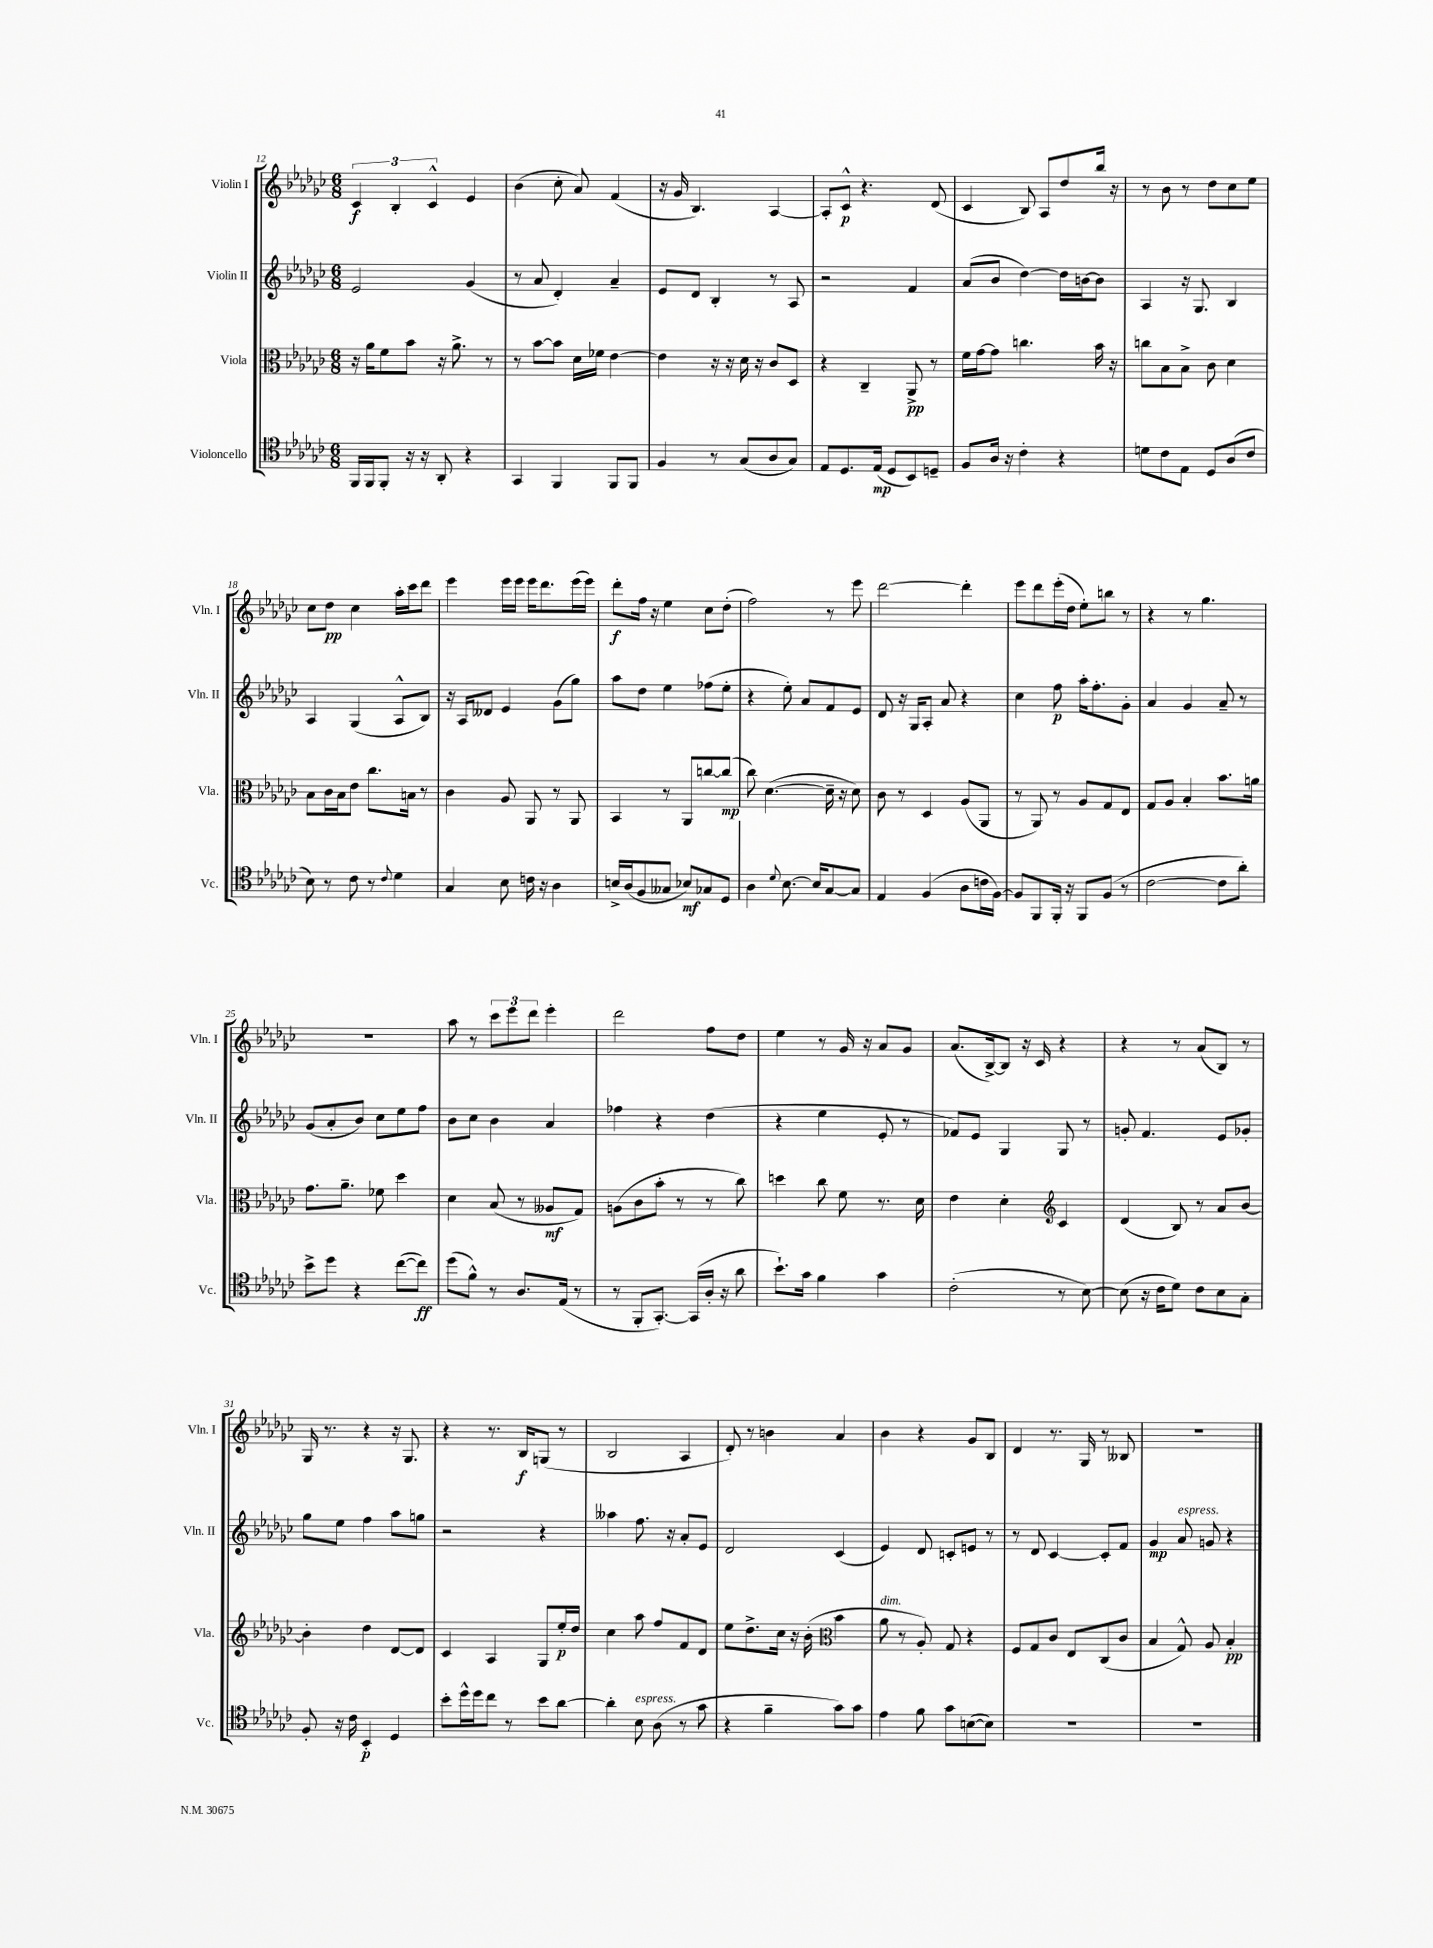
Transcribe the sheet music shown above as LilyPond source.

<<
\new StaffGroup <<
\new Staff = "s0" \with { instrumentName = "Violin I" shortInstrumentName = "Vln. I" } {
    \clef treble \key ges \major \numericTimeSignature \time 6/8
    \tuplet 3/2 { ces'4\f bes4-. ces'4-^ } ees'4 |
    bes'4( ces''8-. aes'8) f'4( |
    r16 ges'16 bes4.) aes4~ |
    aes8-. ces'8-^\p r4. des'8( |
    ces'4 bes8) aes8 des''8 bes''16 r16 |
    r8 bes'8 r8 des''8 ces''8 ees''8 |
    ces''8 des''8\pp ces''4 aes''16-. ces'''16 des'''8 |
    ees'''4 ees'''16 ees'''16 ees'''16 des'''8. ees'''16( ees'''16) |
    des'''8-.\f f''16 r16 ees''4 ces''8 des''8-.( |
    f''2) r8 ees'''8 |
    des'''2~ des'''4-. |
    ees'''8 des'''8 ees'''16-.( des''16 ees''8-.) b''8 r8 |
    r4 r8 ges''4. |
    R2. |
    aes''8 r8 \tuplet 3/2 { ces'''8 ees'''8 des'''8 } ees'''4-. |
    des'''2 f''8 des''8 |
    ees''4 r8 ges'16 r16 aes'8 ges'8 |
    aes'8.( bes16~->) bes8 r16 ces'16 r4 |
    r4 r8 aes'8( bes8) r8 |
    ges16 r8. r4 r16 ges8. |
    r4 r8. bes16\f g8( r8 |
    bes2 aes4 |
    des'8-.) r8 b'4 aes'4 |
    bes'4 r4 ges'8 bes8 |
    des'4 r8. ges16 r8 beses8 |
    R2. \bar "|." |
}
\new Staff = "s1" \with { instrumentName = "Violin II" shortInstrumentName = "Vln. II" } {
    \clef treble \key ges \major \numericTimeSignature \time 6/8
    ees'2 ges'4( |
    r8 aes'8 des'4-.) aes'4-- |
    ees'8 des'8 bes4-. r8 aes8 |
    r2 f'4 |
    aes'8( bes'8 des''4~) des''16 b'16~ b'8 |
    aes4 r16 ges8. bes4 |
    aes4 ges4( aes8-^ bes8) |
    r16 aes16 deses'8 ees'4 ges'8( ges''8) |
    aes''8 des''8 ees''4 fes''8( ees''8-. |
    r4 ees''8-.) aes'8 f'8 ees'8 |
    des'8 r16 ges16 aes8-. aes'8 r4 |
    ces''4 f''8\p aes''16-. f''8.-. ges'8-. |
    aes'4 ges'4 aes'8-- r8 |
    ges'8( aes'8-. bes'8) ces''8 ees''8 f''8 |
    bes'8 ces''8 bes'4 aes'4 |
    fes''4 r4 des''4( |
    r4 ees''4 ees'8-. r8 |
    fes'8) ees'8 ges4 ges8 r8 |
    g'8-. f'4. ees'8 ges'8-. |
    ges''8 ees''8 f''4 aes''8 g''8 |
    r2 r4 |
    aeses''4 f''8. r16 aes'8-. ees'8 |
    des'2 ces'4( |
    ees'4) des'8 c'8-. e'8 r8 |
    r8 des'8 ces'4~ ces'8-. f'8 |
    ges'4\mp aes'8^\markup { \italic "espress." } g'8 r4 \bar "|." |
}
\new Staff = "s2" \with { instrumentName = "Viola" shortInstrumentName = "Vla." } {
    \clef alto \key ges \major \numericTimeSignature \time 6/8
    r16 aes'16 f'8 bes'8 r16 aes'8.-> r8 |
    r8 bes'8~ bes'8 des'16 fes'16 ees'4~ |
    ees'4 r16 r16 des'16 r16 ces'8 des8 |
    r4 ces4-- aes,8->\pp r8 |
    f'16 ges'16~ ges'8 c''4. bes'16 r16 |
    c''8 bes8 bes8-> ces'8 des'4 |
    bes8 ces'16 bes16 ees'8 ces''8. b16 r8 |
    ces'4 aes8 aes,8 r8 aes,8 |
    bes,4 r8 aes,8 c''8~ c''8\mp( |
    ces''8) des'4.~( des'16-- r16 des'8) |
    ces'8 r8 des4 aes8( aes,8 |
    r8 aes,8) r8 aes8 ges8 ees8 |
    ges8 aes8 bes4-. bes'8. a'16 |
    ges'8. aes'8.-- fes'8 des''4 |
    des'4 bes8( r8 aeses8\mf ges8) |
    a8( ces'8 bes'8-. r8 r8 ces''8) |
    d''4 ces''8 f'8 r8. des'16 |
    ees'4 des'4-. \clef treble ces'4 |
    des'4( bes8) r8 aes'8 bes'8~ |
    bes'4-. des''4 des'8~ des'8 |
    ces'4 aes4 ges8 ees''16-.\p des''16 |
    ces''4 aes''8 f''8 f'8 des'8 |
    ees''8 des''8.-> ces''16 r16 bes'16-.( \clef alto bes'4 |
    aes'8^\markup { \italic "dim." } r8 aes8-.) ges8 r4 |
    f8 ges8 ces'8 ees8 ces8( ces'8 |
    bes4 ges8-^) aes8 bes4-.\pp \bar "|." |
}
\new Staff = "s3" \with { instrumentName = "Violoncello" shortInstrumentName = "Vc." } {
    \clef tenor \key ges \major \numericTimeSignature \time 6/8
    f,16 f,16 f,8-. r16 r16 aes,8-. r4 |
    ges,4 f,4 f,8 f,8 |
    f4 r8 ges8( aes8 ges8) |
    ees8 des8. ees16\mp( des8 bes,8) d8-- |
    f8 aes16 r16 ces'4-. r4 |
    d'8 ces'8 ees8 des8 aes8( ces'8 |
    bes8) r8 ces'8 r8 \appoggiatura { ces'8 } des'4 |
    ges4 bes8 c'16 r16 aes4 |
    b16-> aes16( f8 geses8 bes8\mf) ges8 des8 |
    aes4 \appoggiatura { des'8 } bes8.~ bes16 ges8~ ges8 |
    ees4 f4( aes8 c'16 f16~) |
    f8 f,8 f,16-. r16 f,8 f8( r8 |
    ces'2~ ces'8 aes'8-.) |
    bes'8-> des''8 r4 ces''8~( ces''8\ff) |
    des''8( f'8-^) r8 aes8. ees16( r8 |
    r8 f,8-. ges,8.~-.) ges,16( aes16-. r16 aes'8 |
    bes'8.-!) ges'16 f'4 ges'4 |
    ces'2-.( r8 bes8~) |
    bes8( r16 ces'16 des'8) ces'8 bes8 ges8-. |
    f8-. r16 ces'16 bes,4-.\p des4 |
    bes'8-. des''16-^ des''16 ces''8 r8 bes'8 aes'8~ |
    aes'4-. bes8^\markup { \italic "espress." } aes8( r8 ges'8 |
    r4 f'4-- ges'8) ges'8 |
    ees'4 f'8 ges'8 b8~( b8) |
    R2. |
    R2. \bar "|." |
}
>>
>>
\layout { \context { \Score currentBarNumber = #12 } }
